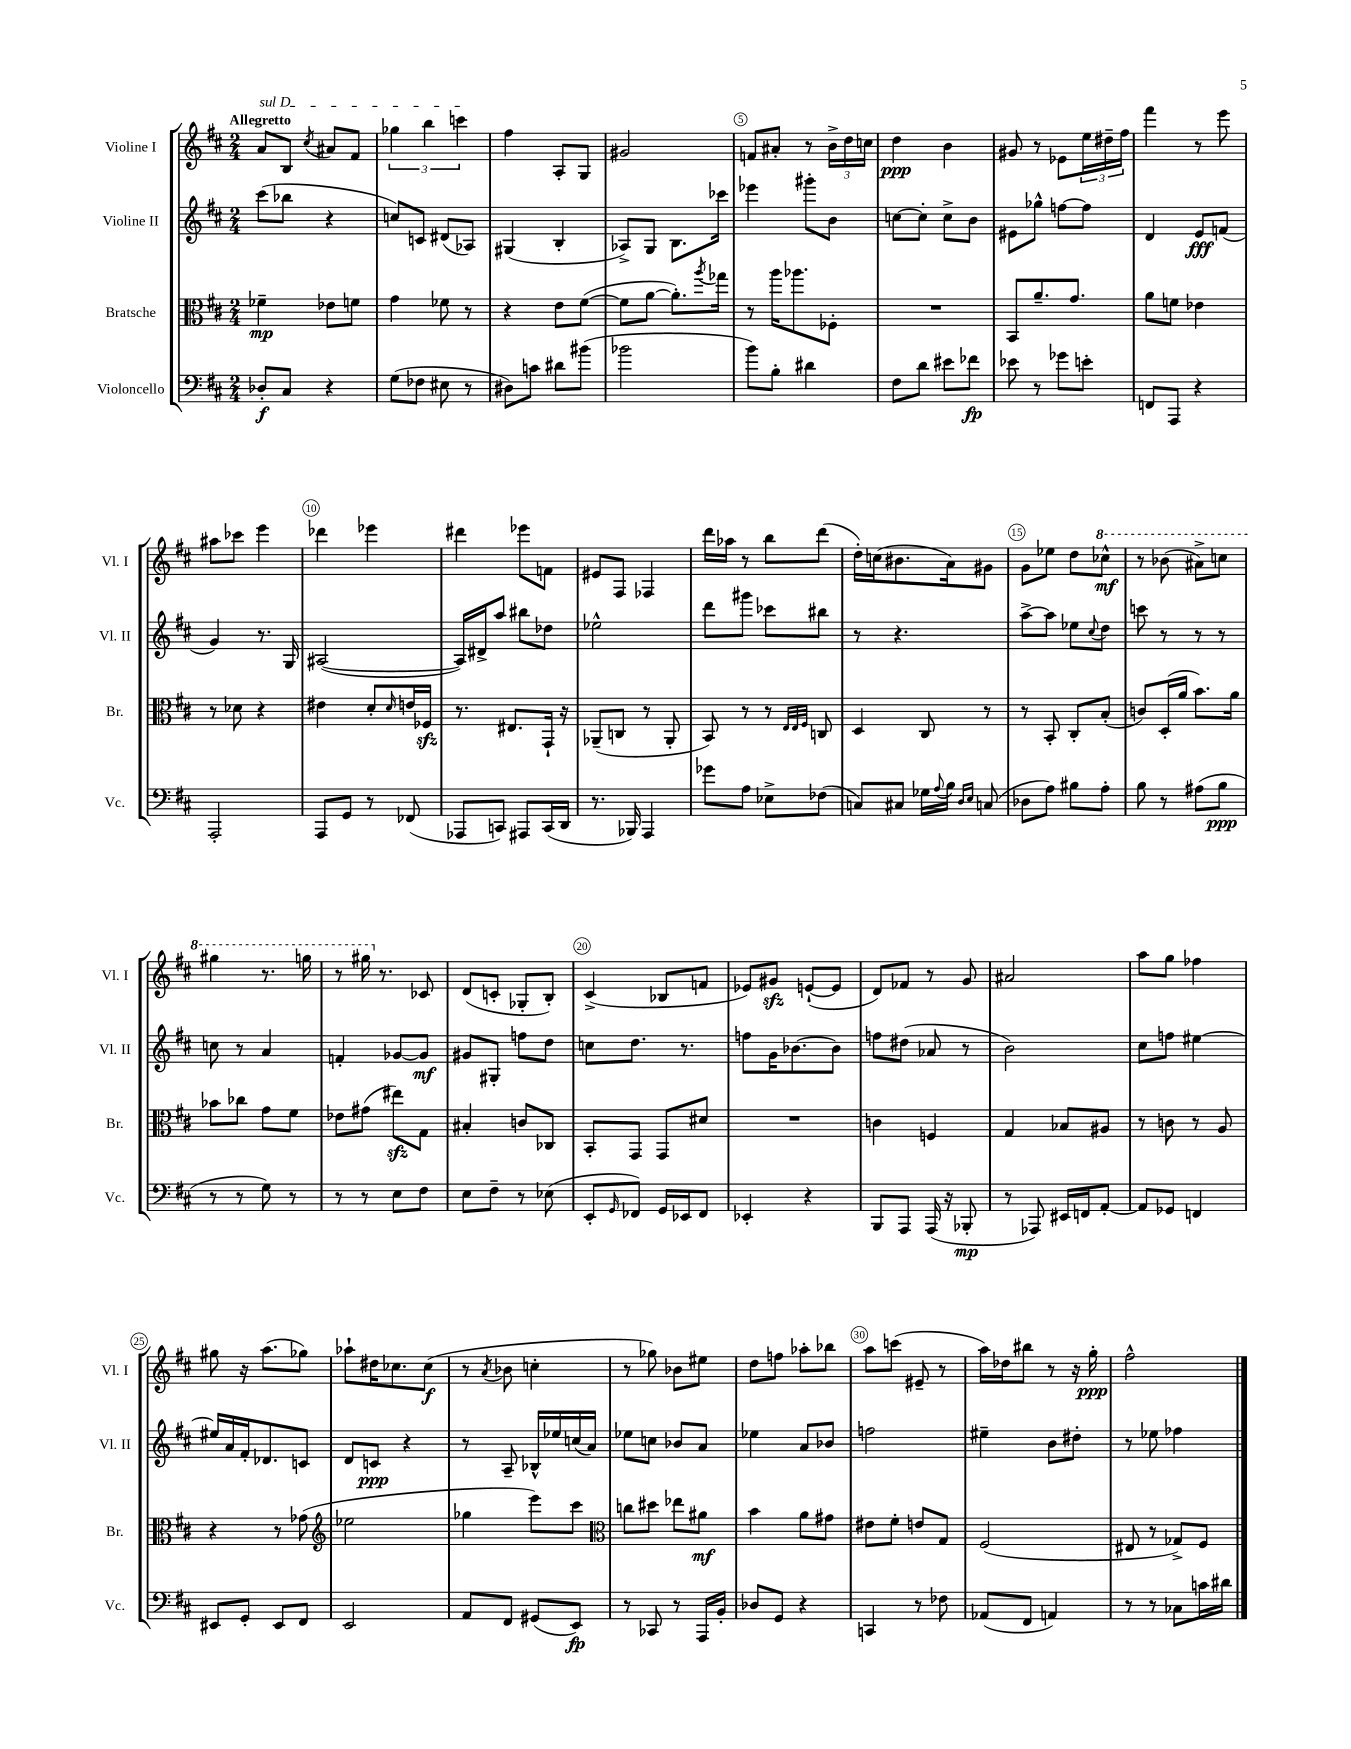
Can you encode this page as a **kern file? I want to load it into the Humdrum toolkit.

**kern	**kern	**kern	**kern
*staff4	*staff3	*staff2	*staff1
*clefF4	*clefC3	*clefG2	*clefG2
*k[f#c#]	*k[f#c#]	*k[f#c#]	*k[f#c#]
*M2/4	*M2/4	*M2/4	*M2/4
8D-'	4f-~	(8ccc#	8a
8C#	.	8bb-	8B
.	.	.	8qcc#
4r	8e-	4r	8a#
.	8f	.	8f#
=	=	=	=
(8G	4g	8cc)	6gg-
8F-	.	8c	.
.	.	.	6bb
8E#	8f-	(8d#	.
.	.	.	6ccc
8r	8r	8A-)	.
=	=	=	=
8D#)	4r	(4G#	4ff#
8c	.	.	.
8d#	8e	4B'	8A'
(8b#	([8f#	.	8G
=	=	=	=
2b-	8f#]	8A-^)	2g#
.	[8a	8G	.
.	8.a'])	8.B	.
.	8qaa	.	.
.	16gg-	16ccc-	.
=	=	=	=
8b)	8r	4eee-	8f
8B'	16aa	.	8a#'
.	8.aa-	.	.
4d#	.	8ggg#'	8r
.	8F-'	8b	24b^
.	.	.	24dd
.	.	.	24cc
=	=	=	=
8F#	2r	[8cc	4dd
8d	.	8cc']	.
8e#	.	8cc^	4b
8f-	.	8b	.
=	=	=	=
8e-	8BB	8e#	8g#
8r	8.a~	8gg-^^	8r
8g-	.	[8ff	8e-
.	8.g	.	.
8e'	.	8ff]	24ee
.	.	.	24dd#~
.	.	.	24ff#
=	=	=	=
8FF	8a	4d	4fff#
8AAA	8f	.	.
4r	4e-	8e	8r
.	.	(8f	8eee
=	=	=	=
2AAA'	8r	4g)	8aa#
.	8d-	.	8ccc-
.	4r	8.r	4eee
.	.	16G	.
=	=	=	=
8AAA	4e#	([2A#	4ddd-
8GG	.	.	.
8r	8d'	.	4eee-
.	16qqd	.	.
(8FF-	16e	.	.
.	16F-	.	.
=	=	=	=
8AAA-	8.r	16A#])	4ddd#
.	.	16d#^	.
8CC)	.	8aa	.
.	8.E#	.	.
8AAA#	.	8bb#	8eee-
(16CC	16GG`	8dd-	8f
16DD	16r	.	.
=	=	=	=
8.r	(8AA-~	2ee-^^	8e#
.	8C	.	8F#
16BBB-)	.	.	.
4AAA	8r	.	4F-
.	8AA-'	.	.
=	=	=	=
8g-	8BB)	8ddd	16ddd
.	.	.	16aa-
8A	8r	8ggg#	8r
8E-^	8r	8ccc-	8bb
.	32qqE	.	.
.	32qqE	.	.
.	32qqF#	.	.
(8F-	8C	8bb#	(8ddd
=	=	=	=
8C)	4D	8r	16dd')
.	.	.	(16cc
8C#	.	4.r	8.b#
16G-	8C#	.	.
8qqA	.	.	.
16B	.	.	16a)
16qqD	.	.	.
16qqE	.	.	.
(8C	8r	.	8g#
=	=	=	=
8D-	8r	[8aa^	8g
8A)	8BB'	8aa]	8ee-
8B#	8C#'	8ee-	8dd
.	.	8qqcc#	.
8A'	(8B'	8dd	8ccc-^^
=	=	=	=
8B	8c)	8ccc	8r
8r	(16D'	8r	(8bb-
.	16a	.	.
(8A#	8.b)	8r	8aa#^)
8B	.	8r	8ccc
.	16a	.	.
=	=	=	=
8r	8b-	8cc	4ggg#
8r	8cc-	8r	.
8G)	8g	4a	8.r
8r	8f#	.	.
.	.	.	16ggg
=	=	=	=
8r	8e-	4f'	8r
8r	(8g#	.	16ggg#
.	.	.	8.r
8E	8ee#)	[8g-	.
8F#	8G	8g-]	8c-
=	=	=	=
8E	4B#'	8g#	(8d
8F#~	.	8G#'	8c'
8r	8c	8ff	8G-'
(8E-	8C-	8dd	8B')
=	=	=	=
8EE'	8BB'	8cc	(4c#^
16qqGG	.	.	.
8FF-)	8GG	8.dd	.
16GG	8GG	.	8B-
16EE-	.	8.r	.
8FF-	8d#	.	8f
=	=	=	=
4EE-'	2r	8ff	8e-)
.	.	16g	8g#
.	.	[8.b-	.
4r	.	.	([8e`
.	.	8b-]	8e]
=	=	=	=
8BBB	4c	8ff	8d)
8AAA	.	(8dd#	8f-
(16AAA	4F	8a-	8r
16r	.	.	.
8BBB-'	.	8r	8g
=	=	=	=
8r	4G	2b)	2a#
8AAA-)	.	.	.
16EE#	8B-	.	.
16FF	.	.	.
[8AA'	8A#	.	.
=	=	=	=
8AA]	8r	8cc#	8aa
8GG-	8c	8ff	8gg
4FF	8r	[4ee#	4ff-
.	8A	.	.
=	=	=	=
8EE#	4r	16ee#]	8gg#
.	.	16a	.
8GG'	.	16f#'	16r
.	.	8.d-	(8.aa
8EE#	8r	.	.
8FF#	(8g-	8c	8gg-)
=	=	=	=
*	*clefG2	*	*
2EE	2ee-	8d	8aa-`
.	.	8c	16dd#
.	.	.	8.cc-
.	.	4r	.
.	.	.	(8cc-
=	=	=	=
8AA	4gg-	8r	8r
.	.	.	8qa
8FF#	.	8A~	8b-
(8GG#	8eee)	16B-^^	4cc'
.	.	16ee-	.
8EE)	8ccc#	(16cc	.
.	.	16a)	.
=	=	=	=
*	*clefC3	*	*
8r	8cc	8ee-	8r
8CC-	8dd#	8cc	8gg-)
8r	8ee-	8b-	8b-
16AAA	8a#	8a	8ee#
16BB'	.	.	.
=	=	=	=
8D-	4b	4ee-	8dd
8GG	.	.	8ff
4r	8a	8a	8aa-'
.	8g#	8b-	8bb-
=	=	=	=
4CC	8e#	2ff	8aa
.	8f#'	.	(8ccc
8r	8e	.	8e#~
8F-	8G	.	8r
=	=	=	=
(8AA-	(2F#	4ee#~	16aa)
.	.	.	16dd-
8FF#	.	.	8bb#
4AA)	.	8b	8r
.	.	8dd#'	16r
.	.	.	16gg'
=	=	=	=
8r	8E#	8r	2ff#^^
8r	8r	8ee-	.
8C-	8G-^)	4ff-	.
16c	8F#	.	.
16d#	.	.	.
==	==	==	==
*-	*-	*-	*-
